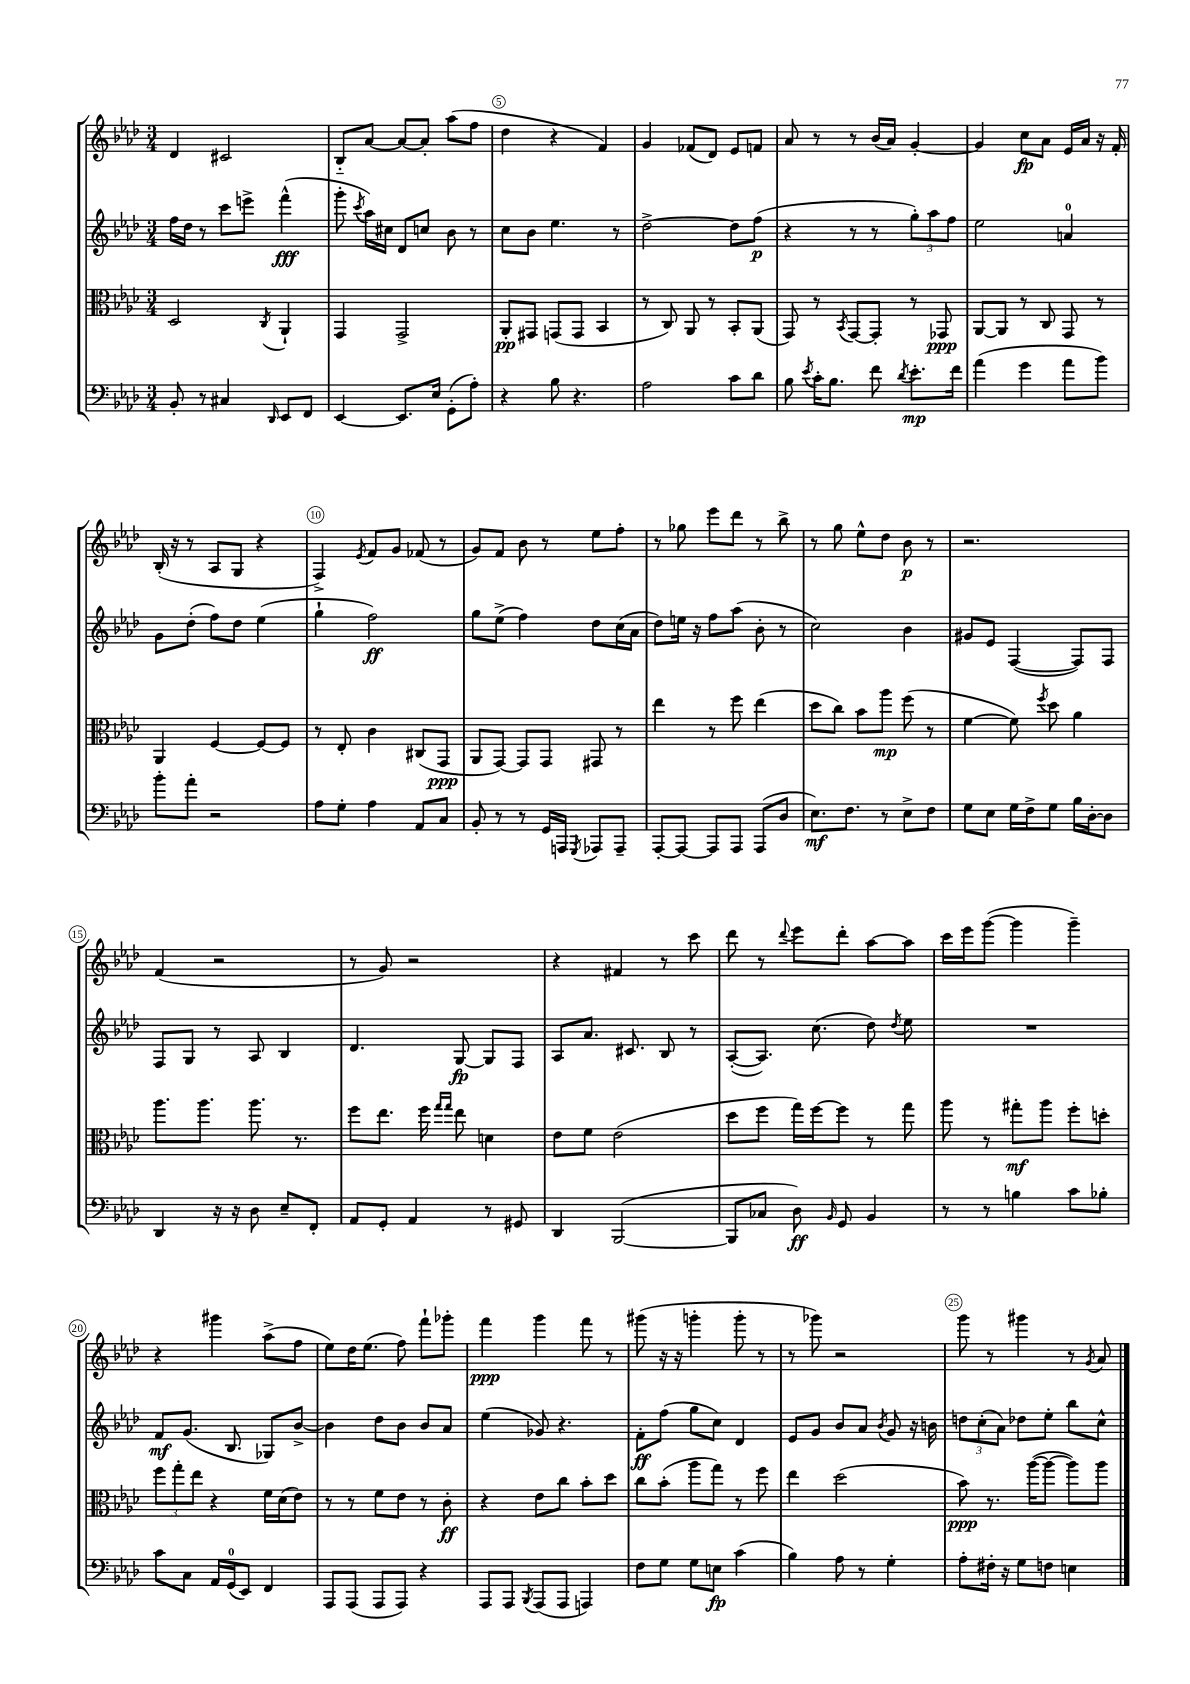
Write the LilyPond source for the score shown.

<<
\new StaffGroup <<
\new Staff = "s0" {
    \clef treble \key aes \major \numericTimeSignature \time 3/4
    \autoBeamOff des'4 cis'2 |
    bes8[-_ aes'8]~ aes'8[~ aes'8]-. aes''8[( f''8] |
    des''4 r4 f'4) |
    g'4 fes'8[( des'8]) ees'8[ f'8] |
    aes'8 r8 r8 bes'16[( aes'16]) g'4~-. |
    g'4 c''8[\fp aes'8] ees'16[ aes'16] r16 f'16-. |
    bes16-.( r16 r8 aes8[ g8] r4 |
    f4->) \acciaccatura { ees'8 } f'8[ g'8] fes'8( r8 |
    g'8[) f'8] bes'8 r8 ees''8[ f''8]-. |
    r8 ges''8 ees'''8[ des'''8] r8 bes''8-> |
    r8 g''8 ees''8[-^ des''8] bes'8\p r8 |
    r2. |
    f'4( r2 |
    r8 g'8) r2 |
    r4 fis'4 r8 c'''8 |
    des'''8 r8 \appoggiatura { des'''8 } ees'''8[ des'''8]-. aes''8[~ aes''8] |
    c'''16[ ees'''16 g'''8]~( g'''4 g'''4--) |
    r4 gis'''4 aes''8[->( f''8] |
    ees''8[) des''16 ees''8.]( f''8) f'''8[-! ges'''8]-. |
    f'''4\ppp g'''4 f'''8 r8 |
    gis'''8( r16 r16 g'''4-. g'''8-. r8 |
    r8 ges'''8) r2 |
    g'''8 r8 gis'''4 r8 \acciaccatura { g'8 } aes'8 \bar "|." |
}
\new Staff = "s1" {
    \clef treble \key aes \major \numericTimeSignature \time 3/4
    \autoBeamOff f''16[ des''16] r8 c'''8[ e'''8]-> f'''4-^\fff( |
    g'''8-. \acciaccatura { c'''8 } aes''16[) cis''16] des'8[ c''8] bes'8 r8 |
    c''8[ bes'8] ees''4. r8 |
    des''2~-> des''8[ f''8]\p( |
    r4 r8 r8 \tuplet 3/2 { g''8[-.) aes''8 f''8] } |
    ees''2 a'4-0 |
    g'8[ des''8]-.( f''8[) des''8] ees''4( |
    g''4-! f''2\ff) |
    g''8[ ees''8]->( f''4) des''8[ c''16( aes'16] |
    des''8[) e''16] r16 f''8[ aes''8]( bes'8-. r8 |
    c''2) bes'4 |
    gis'8[ ees'8] f4~( f8[) f8] |
    f8[ g8] r8 aes8 bes4 |
    des'4. g8~\fp g8[ f8] |
    aes8[ aes'8.] cis'8. bes8 r8 |
    aes8[~-.( aes8.]) c''8.( des''8) \acciaccatura { des''8 } ees''8 |
    R2. |
    f'8[\mf g'8.]( bes8. ges8[) bes'8]~-> |
    bes'4 des''8[ bes'8] bes'8[ aes'8] |
    ees''4( ges'8) r4. |
    f'8[-.\ff f''8]( g''8[ c''8]) des'4 |
    ees'8[ g'8] bes'8[ aes'8] \acciaccatura { bes'8 } g'8 r16 b'16 |
    \tuplet 3/2 { d''8[ c''8-.( aes'8]) } des''8[ ees''8]-. bes''8[ c''8]-^ \bar "|." |
}
\new Staff = "s2" {
    \clef alto \key aes \major \numericTimeSignature \time 3/4
    \autoBeamOff des2 \acciaccatura { c8 } aes,4-! |
    g,4 g,2-> |
    aes,8[-.\pp gis,8] g,8[( g,8] bes,4 |
    r8 c8) aes,8 r8 bes,8[-. aes,8]( |
    g,8) r8 \acciaccatura { bes,8 } g,8[~ g,8]-. r8 ges,8\ppp |
    aes,8[~ aes,8] r8 c8 g,8 r8 |
    aes,4 f4~ f8[~ f8] |
    r8 ees8-. c'4 cis8[( g,8]\ppp |
    aes,8[ g,8]~) g,8[ g,8] gis,8 r8 |
    ees''4 r8 f''8 ees''4( |
    des''8[ c''8]) bes'8[ aes''8]\mp f''8( r8 |
    f'4~ f'8) \acciaccatura { f''8 } des''8 aes'4 |
    aes''8.[ aes''8.] aes''8. r8. |
    f''8[ ees''8.] f''16 \grace { g''16[ g''16] } ees''8 d'4 |
    ees'8[ f'8] ees'2( |
    des''8[ f''8] g''16[) f''16~ f''8] r8 g''8 |
    aes''8 r8 gis''8[-.\mf aes''8] f''8[-. d''8]-. |
    \tuplet 3/2 { f''8[ g''8-. ees''8] } r4 f'16[ des'16( ees'8]) |
    r8 r8 f'8[ ees'8] r8 c'8-.\ff |
    r4 ees'8[ c''8] bes'8[-. des''8] |
    c''8[ bes'8]-.( aes''8[ g''8]) r8 f''8 |
    ees''4 des''2( |
    bes'8\ppp) r8. aes''16[~( aes''8]~ aes''8[) aes''8] \bar "|." |
}
\new Staff = "s3" {
    \clef bass \key aes \major \numericTimeSignature \time 3/4
    \autoBeamOff bes,8-. r8 cis4 \grace { des,16 } ees,8[ f,8] |
    ees,4~ ees,8.[ ees16] g,8[-.( aes8]-.) |
    r4 bes8 r4. |
    aes2 c'8[ des'8] |
    bes8 \acciaccatura { ees'8 } c'16[-. bes8.] f'8 \acciaccatura { des'8 } ees'8.[-.\mp f'16] |
    aes'4( g'4 aes'8[ bes'8]) |
    bes'8[-. aes'8]-. r2 |
    aes8[ g8]-. aes4 aes,8[ c8] |
    bes,8-. r8 r8 g,16[ a,,16] \acciaccatura { g,,8 } aes,,8[ aes,,8]-- |
    aes,,8[~-. aes,,8]~ aes,,8[ aes,,8] aes,,8[( des8] |
    ees8.[\mf) f8.] r8 ees8[-> f8] |
    g8[ ees8] g16[ f16-> g8] bes16[ des16~-. des8] |
    des,4 r16 r16 des8 ees8[-- f,8]-. |
    aes,8[ g,8]-. aes,4 r8 gis,8 |
    des,4 bes,,2~( |
    bes,,8[ ces8] des8\ff) \grace { bes,16 } g,8 bes,4 |
    r8 r8 b4 c'8[ bes8]-. |
    c'8[ c8] aes,16[ g,16-0( ees,8]) f,4 |
    aes,,8[ aes,,8]( aes,,8[ aes,,8]) r4 |
    aes,,8[ aes,,8] \acciaccatura { bes,,8 } aes,,8[( aes,,8] a,,4) |
    f8[ g8] g8[ e8]\fp c'4( |
    bes4) aes8 r8 g4-. |
    aes8[-. fis16]-. r16 g8[ f8] e4 \bar "|." |
}
>>
>>
\layout { \context { \Score currentBarNumber = #3 \override BarNumber.break-visibility = ##(#f #t #t) barNumberVisibility = #(every-nth-bar-number-visible 5) \override BarNumber.stencil = #(make-stencil-circler 0.1 0.3 ly:text-interface::print) } }
